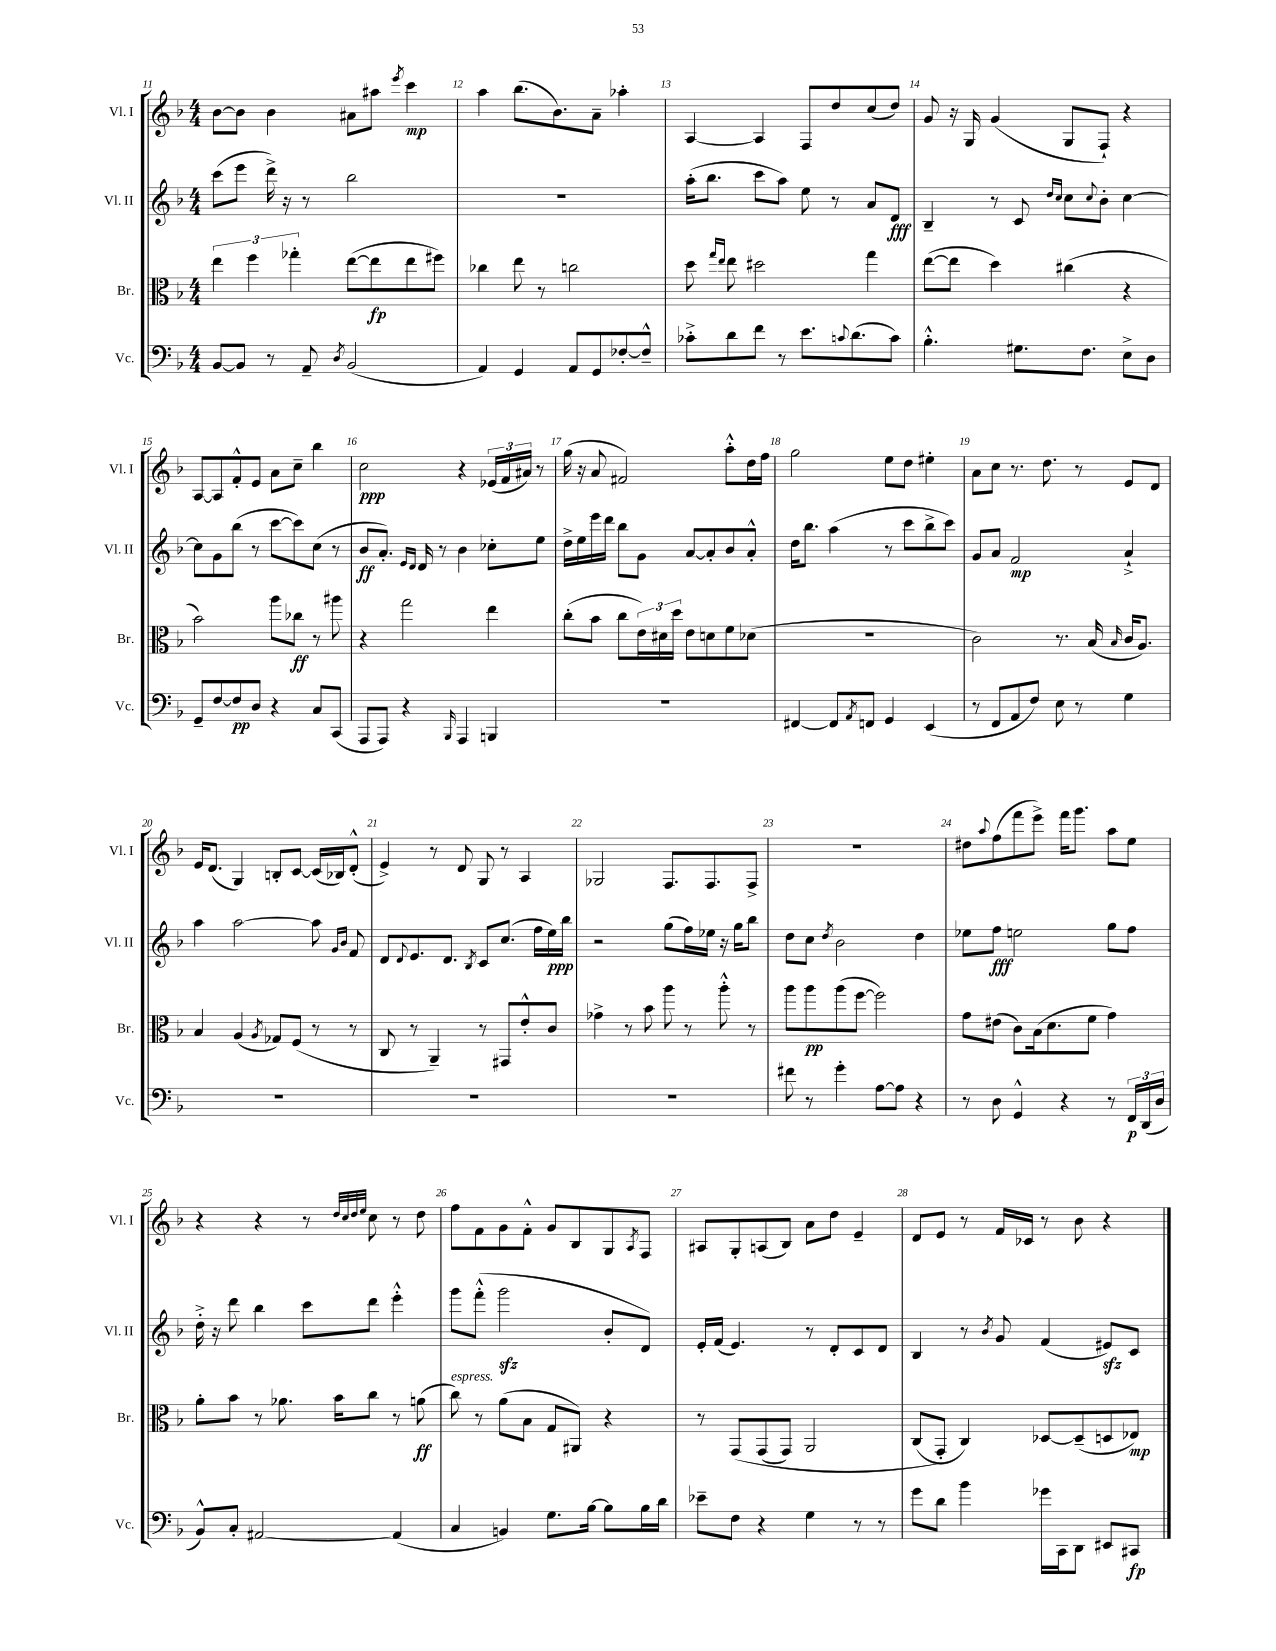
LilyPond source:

<<
\new StaffGroup <<
\new Staff = "s0" \with { instrumentName = "Vl. I" shortInstrumentName = "Vl. I" } {
    \clef treble \key f \major \numericTimeSignature \time 4/4
    bes'8~ bes'8 bes'4 ais'8 ais''8 \acciaccatura { e'''8 } c'''4\mp |
    a''4 bes''8.( bes'8.) a'8-- aes''4-. |
    a4~ a4 f8 d''8 c''8( d''8) |
    g'8 r16 g16 g'4( g8 f8-!) r4 |
    a8~ a8 f'8-.-^ e'8 a'8 c''8-- bes''4 |
    c''2\ppp r4 \tuplet 3/2 { ees'16( f'16 ais'16) } r8 |
    g''16( r16 a'8 fis'2) a''8-.-^ d''16 f''16 |
    g''2 e''8 d''8 eis''4-. |
    a'8 c''8 r8. d''8. r8 e'8 d'8 |
    e'16 d'8.( g4) b8-. c'8~ c'16( bes16) d'8-.-^( |
    e'4->) r8 d'8 g8 r8 a4 |
    ges2 f8. f8. f8-> |
    R1 |
    dis''8 \appoggiatura { a''8 } f''8( f'''8 e'''8->) f'''16 g'''8. a''8 e''8 |
    r4 r4 r8 \grace { d''32 c''32 d''32 e''32 } c''8 r8 d''8 |
    f''8 f'8 g'8 f'8-.-^ g'8 bes8 g8 \acciaccatura { a8 } f8 |
    ais8 g8-. a8( bes8) a'8 d''8 e'4-- |
    d'8 e'8 r8 f'16 ces'16 r8 bes'8 r4 \bar "|." |
}
\new Staff = "s1" \with { instrumentName = "Vl. II" shortInstrumentName = "Vl. II" } {
    \clef treble \key f \major \numericTimeSignature \time 4/4
    c'''8( e'''8 d'''16->) r16 r8 bes''2 |
    R1 |
    a''16-.( bes''8. c'''8 a''8) e''8 r8 a'8 d'8\fff |
    bes4-- r8 c'8 \grace { d''16 c''16 } c''8 \appoggiatura { c''8 } bes'8-. c''4~ |
    c''8 g'8 bes''8( r8 c'''8~ c'''8) c''8( r8 |
    bes'8\ff a'8.-.) \grace { e'16 d'16 } d'16 r8 bes'4 ces''8-. e''8 |
    d''16-> e''16 e'''16 d'''16 bes''8 g'8 a'8~ a'8-. bes'8 a'8-.-^ |
    d''16 bes''8. a''4( r8 c'''8 bes''8-> c'''8) |
    g'8 a'8 f'2\mp a'4-!-> |
    a''4 a''2~ a''8 \grace { g'16 bes'16 } f'8 |
    d'8 \appoggiatura { d'8 } e'8. d'8. \acciaccatura { bes8 } c'8 c''8.( f''16 e''16\ppp) bes''16 |
    r2 g''8( f''16) ees''16 r16 g''16 bes''8 |
    d''8 c''8 \acciaccatura { d''8 } bes'2 d''4 |
    ees''8 f''8\fff e''2 g''8 f''8 |
    d''16-.-> r16 d'''8 bes''4 c'''8 d'''8 e'''4-.-^ |
    g'''8 f'''8-.-^( g'''2\sfz bes'8-. d'8) |
    e'16-. f'16( e'4.) r8 d'8-. c'8 d'8 |
    bes4 r8 \acciaccatura { bes'8 } g'8 f'4( eis'8\sfz) c'8 \bar "|." |
}
\new Staff = "s2" \with { instrumentName = "Br." shortInstrumentName = "Br." } {
    \clef alto \key f \major \numericTimeSignature \time 4/4
    \tuplet 3/2 { e''4 f''4 ges''4-. } e''8~( e''8\fp e''8 fis''8) |
    ces''4 e''8 r8 c''2 |
    d''8 \grace { g''16 e''16 } e''8 dis''2 g''4 |
    e''8~( e''8 d''4) cis''4( r4 |
    bes'2) a''8 ces''8\ff r8 ais''8 |
    r4 g''2 e''4 |
    c''8-.( bes'8 c''8 \tuplet 3/2 { e'16) dis'16 d''16 } e'8 d'8 f'8 des'8( |
    R1 |
    c'2) r8. bes16( \grace { bes16 } c'16 a8.) |
    bes4 a4( \acciaccatura { a8 } ges8) f8( r8 r8 |
    c8 r8 a,4--) r8 gis,8 e'8-.-^ c'8 |
    ges'4-> r8 bes'8 a''8 r8 a''8-.-^ r8 |
    a''8 a''8\pp a''8( f''8~ f''2) |
    g'8 eis'8( c'8) bes16( d'8. f'8 g'4) |
    a'8-. bes'8 r8 aes'8. bes'16 c''8 r8 a'8\ff( |
    c''8^\markup { \italic "espress." }) r8 a'8( bes8 g8 ais,8) r4 |
    r8 g,8\( g,8( g,8) a,2 |
    c8( g,8-.\) c4) des8~ des8--( d8 ees8\mp) \bar "|." |
}
\new Staff = "s3" \with { instrumentName = "Vc." shortInstrumentName = "Vc." } {
    \clef bass \key f \major \numericTimeSignature \time 4/4
    bes,8~ bes,8 r8 a,8-- \acciaccatura { d8 } bes,2( |
    a,4) g,4 a,8 g,8 fes8~-. fes8---^ |
    ces'8-.-> d'8 f'8 r8 e'8. \appoggiatura { c'8 } d'8.( c'8) |
    bes4.-.-^ gis8. f8. e8-> d8 |
    g,8-- f8~ f8\pp d8 r4 c8 c,8( |
    a,,8 a,,8) r4 \grace { bes,,16 } a,,4 b,,4 |
    R1 |
    fis,4~ fis,8 \acciaccatura { a,8 } f,8 g,4 e,4( |
    r8 f,8 a,8 f8) e8 r8 g4 |
    R1 |
    R1 |
    R1 |
    fis'8 r8 g'4-. a8~ a8 r4 |
    r8 d8 g,4-^ r4 r8 \tuplet 3/2 { f,16\p d,16( d16 } |
    bes,8-^) c8-. ais,2~ ais,4( |
    c4 b,4) g8. bes16~ bes8 bes16 d'16 |
    ees'8-- f8 r4 g4 r8 r8 |
    g'8 d'8 bes'4 ges'16 c,16 d,8 eis,8 cis,8\fp \bar "|." |
}
>>
>>
\layout { \context { \Score currentBarNumber = #11 \override BarNumber.break-visibility = ##(#f #t #t) barNumberVisibility = #all-bar-numbers-visible } }
